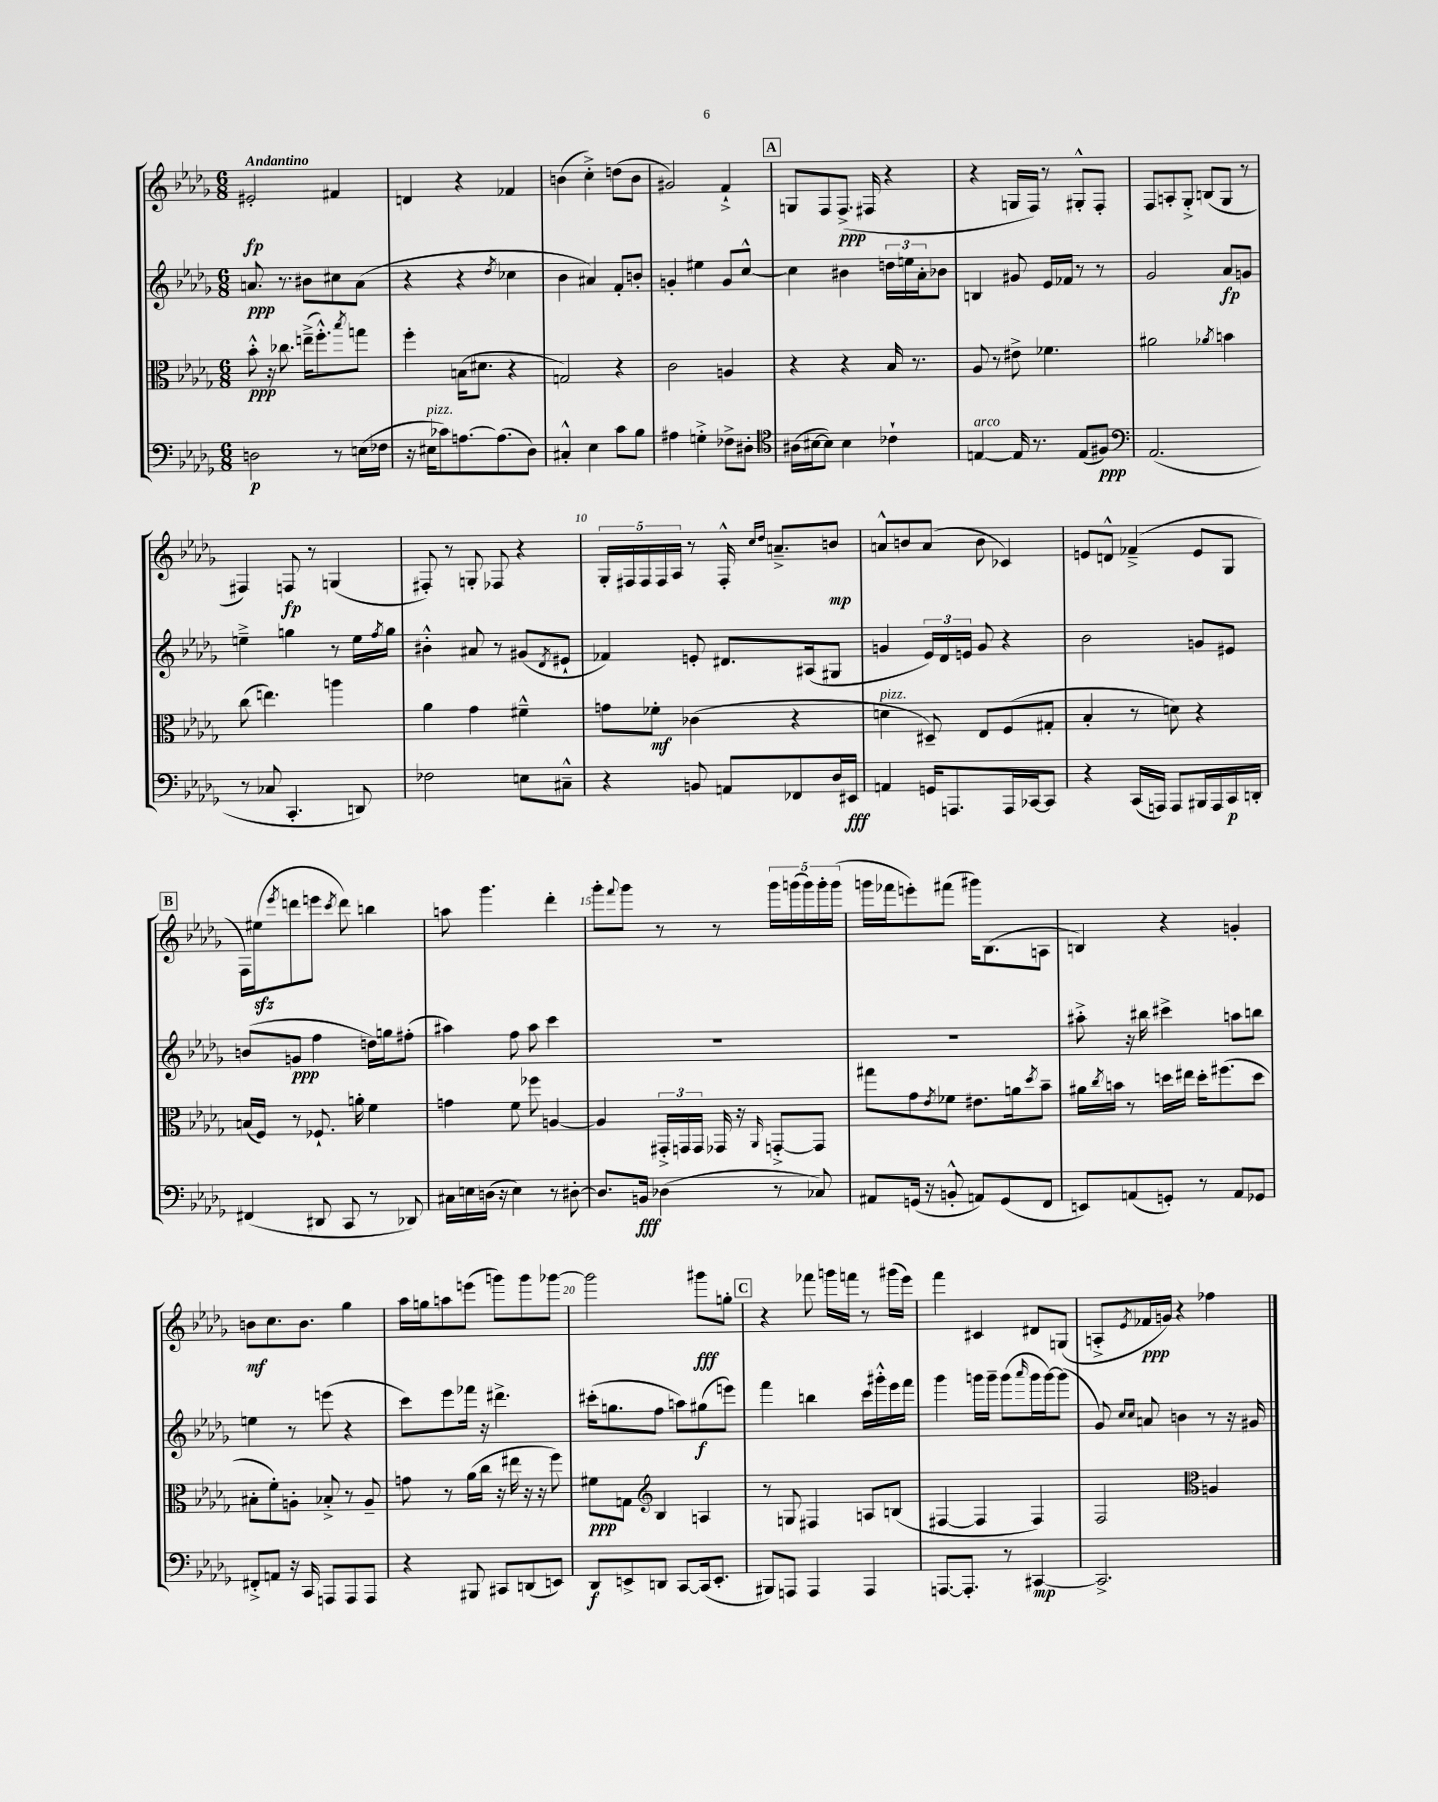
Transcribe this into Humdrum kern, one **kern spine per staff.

**kern	**kern	**kern	**kern
*staff4	*staff3	*staff2	*staff1
*clefF4	*clefC3	*clefG2	*clefG2
*k[b-e-a-d-g-]	*k[b-e-a-d-g-]	*k[b-e-a-d-g-]	*k[b-e-a-d-g-]
*M6/8	*M6/8	*M6/8	*M6/8
2D	8b-'^^	8.a	2e#'
.	16r	.	.
.	8.cc-	8.r	.
.	(16ee~^	8b#	.
.	8.ff'^^)	.	.
8r	.	8cc#	4f#
.	8qbb-	.	.
(16E	8gg	(8a	.
16F-	.	.	.
=	=	=	=
16r	4ff'	4r	4d
16E#	.	.	.
8c-)	.	.	.
[8.A	(16B	4r	4r
.	8.d#	.	.
(8.A]	.	.	.
.	.	8qdd-	.
.	4r	4cc-	4f-
8D-)	.	.	.
=	=	=	=
4C#'^^	2G)	4b-	(4b
4E-	.	4a#)	4cc'^)
8c	4r	8f'	(8dd
8B-	.	8b'	8b
=	=	=	=
4A#	2c	4g'	2g#)
4G'^	.	4ee#	.
8F-^	4A	8g	4f`^
8D#'	.	[8cc^^	.
=	=	=	=
*clefC4	*	*	*
(16A#	4r	4cc]	8G
[16B#	.	.	.
8B#])	.	.	8F
4B#	4r	4b#	(8.F^
.	.	.	16F#
4c-`	16B-	24dd	4r
.	.	24ee	.
.	8.r	.	.
.	.	24a-'	.
.	.	8b-	.
=	=	=	=
[4E	8A-	4B	4r
.	8r	.	.
16E]	8e#^	8g#	16G
8.r	.	.	16F)
.	4.f-	16e-	8r
.	.	16f-	.
(8E	.	8r	8G#'^^
8F#)	.	8r	8F'
=	=	=	=
*clefF4	*	*	*
(2.AA-	2a#	2g-	8F
.	.	.	8A'
.	.	.	8G-'^
.	.	.	(8B
.	8qa-	.	.
.	4b	8a-	8G-
.	.	8g	8r
=	=	=	=
8r	(8cc	4ee~^	4F#)
8C-	4.ee)	.	.
4.CC'	.	4gg	8F
.	.	.	8r
.	4aa	8r	(4G
8DD)	.	16ee	.
.	.	8qff	.
.	.	16gg	.
=	=	=	=
2F-	4a-	4b#'^^	8F#')
.	.	.	8r
.	4g-	8a#	8G'
.	.	8r	8F-
8E	4f#~^^	(8g#	4r
.	.	8qd-	.
8C#~^^	.	8e#`	.
=	=	=	=
4r	8g	4f-)	20G-'
.	.	.	20F#
.	.	.	20F#
.	8f-'	.	.
.	.	.	20F#
.	.	.	20A-
8BB	(4c-	8e'	8r
8AA	.	8.d#	16F#'^^
.	.	.	16qqcc
.	.	.	16qqdd-
.	.	.	8.a~^
8FF-	4r	.	.
.	.	(16A#	.
16D-	.	8G#	8b
16EE#	.	.	.
=	=	=	=
4AA	4d	4g	8a^^
.	.	.	8b
16GG	8D#~)	24e-)	(8a
.	.	24d-	.
8.AAA	.	.	.
.	.	24e	.
.	8E-	8g	8b
16AAA	(8F	4r	4c-)
[16CC-	.	.	.
8CC-]	8G#'	.	.
=	=	=	=
4r	4B-'	2b-	8e
.	.	.	8d^^
(16CC	8r	.	(4f-~^
16AAA)	.	.	.
8AAA	8d)	.	.
16BBB#	4r	8g	8e
16AAA	.	.	.
16CC	.	8e#	8G-
16DD'	.	.	.
=	=	=	=
(4FF#	(16B	(8b	16F)
.	16F)	.	(16ee#
.	.	.	8qeee-
.	8r	8g	8ddd
8DD#	8.F-`	4ff	8eee
.	.	.	8qccc
8CC	.	.	8ddd)
.	16a'	.	.
8r	4f	16dd)	4bb
.	.	16gg	.
8DD-)	.	(8ff#'	.
=	=	=	=
16C#	4g	4aa#)	8aa
16E	.	.	.
(16D	.	.	4.ggg-
16r	.	.	.
4E)	8f	8ff	.
.	8ff-	8aa#	.
8r	[4A	4ccc	4ddd-'
[8D#'	.	.	.
=	=	=	=
8.D#]	4A]	2.r	8ggg-'
.	.	.	8qqfff
.	.	.	8ggg-
16BB	.	.	.
(4D-	24GG#'^	.	8r
.	24GG	.	.
.	24GG	.	.
.	16GG-	.	8r
.	16r	.	.
.	16qqAA-	.	.
8r	[8GG'^	.	20ggg-
.	.	.	(20ggg
.	.	.	20ggg)
8C-)	8GG]	.	.
.	.	.	20ggg'
.	.	.	(20ggg
=	=	=	=
8AA#	8gg#	2.r	16ggg
.	.	.	16fff-
(16GG	8g-	.	8eee')
16r	.	.	.
.	8qe-	.	.
8BB'^^	8f-	.	(8fff#
8AA)	8.e#	.	16ggg#)
.	.	.	(8.B-
(8GG	.	.	.
.	16a	.	.
.	8qdd-	.	.
8FF	8b-~	.	8A
=	=	=	=
8EE)	16a#	8aa#'^	4B)
.	8qcc	.	.
.	16b	.	.
(8AA	8r	16r	.
.	.	16bb#	.
8GG')	16dd	4ccc#^	4r
.	16ee#	.	.
8r	16dd'	.	.
.	(8.ff#	.	.
8AA	.	8aa	4g'
8GG-	8dd	8bb	.
=	=	=	=
8FF#'^	8B#'	4ee	8b
8AA	8f')	.	8.cc
16r	8A'	8r	.
16CC	.	.	8.b
8AAA	8B-'^	(8eee	.
8AAA	8r	4r	4gg-
8AAA	8A~	.	.
=	=	=	=
4r	8g	8ccc)	16aa-
.	.	.	16gg
.	8r	8eee-	8aa
8BBB#	(16a-	16fff-	(8eee
.	16cc	16r	.
8CC#	16r	4.ddd#^	8ggg)
.	16ee#	.	.
(8DD	16r	.	8ggg
.	16r	.	.
8EE)	8ff)	.	[8ggg-
=	=	=	=
8DD-	8f#	(16ccc#'	2ggg-]
.	.	8.gg	.
8EE^	8G	.	.
*	*clefG2	*	*
8DD	4B-	8ff	.
[8CC	.	8aa)	.
(16CC]	4A	(8gg#	8ggg#
8.EE'	.	.	.
.	.	8eee)	8gg'
=	=	=	=
8BBB#)	8r	4fff	4r
8AAA	8G	.	.
4AAA	4F#	4bb	8fff-
.	.	.	16ggg
.	.	.	16fff
4AAA	8A	16ccc	8r
.	.	16ggg#'^^	.
.	(8B	16eee-	(16ggg#
.	.	16fff	16eee-)
=	=	=	=
[8.AAA	[4F#	4ggg-	4fff
8.AAA']	.	.	.
.	4F#]	16ggg	4c#
.	.	16ggg~	.
8r	.	(8ggg	.
.	.	16qqaaa-	.
[4CC#	4F#)	16ggg	8d#
.	.	[16ggg)	.
.	.	(8ggg]	(8G
=	=	=	=
2.CC#^]	2F	8g-)	8A'^
.	.	16qqcc	.
.	.	16qqcc	8qe-
.	.	8a	16f-
.	.	.	16g)
.	.	4b	4r
*	*clefC3	*	*
.	4A	8r	4ff-
.	.	16r	.
.	.	16g#	.
==	==	==	==
*-	*-	*-	*-
